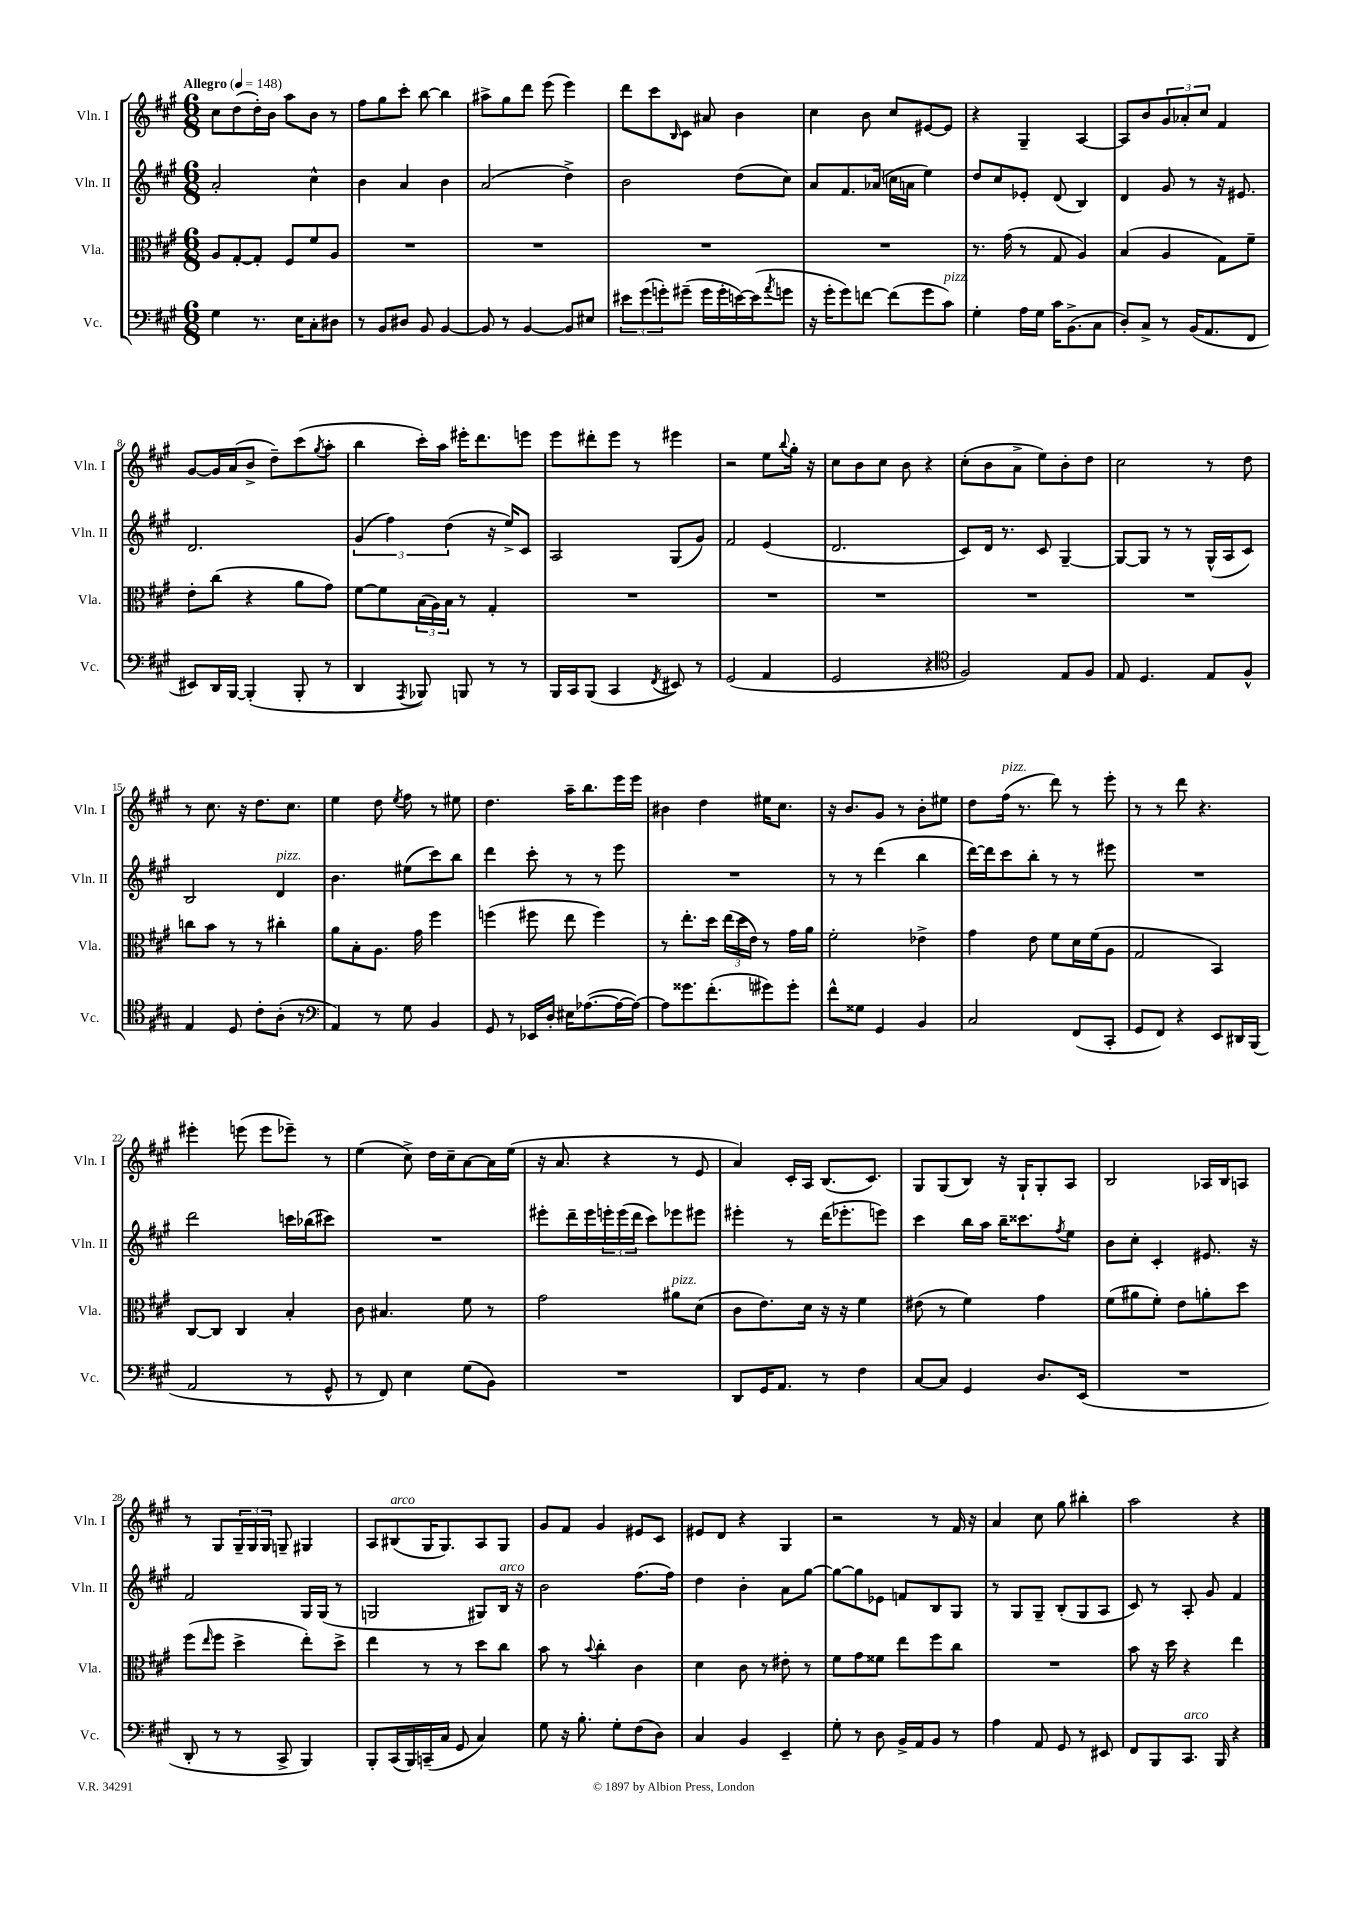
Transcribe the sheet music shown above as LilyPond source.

<<
\new StaffGroup <<
\new Staff = "s0" \with { instrumentName = "Vln. I" shortInstrumentName = "Vln. I" } {
    \clef treble \key a \major \numericTimeSignature \time 6/8 \tempo "Allegro" 4 = 148
    cis''8 d''8( d''16-.) b'16 a''8 b'8 r8 |
    fis''8 gis''8 cis'''8-. b''8~ b''4 |
    ais''8-> gis''8 d'''8 e'''8( e'''4) |
    d'''8 cis'''8 \grace { b16 } cis'8 ais'8 b'4 |
    cis''4 b'8 cis''8 eis'8~ eis'8 |
    r4 gis4-- a4~ |
    a8 b'8 \tuplet 3/2 { gis'8 aes'8-. cis''8 } fis'4 |
    gis'8~ gis'16 a'16( b'8-> d''8--) cis'''8( \acciaccatura { gis''8 } a''8-. |
    b''4 cis'''16-.) a''16 eis'''16-. d'''8. e'''8 |
    e'''8 dis'''8-. e'''8 r8 eis'''4 |
    r2 e''8 \appoggiatura { b''8 } gis''16-. r16 |
    cis''8 b'8 cis''8 b'8 r4 |
    cis''8-.( b'8 a'8-> e''8) b'8-. d''8 |
    cis''2 r8 d''8 |
    r8 cis''8. r16 d''8. cis''8. |
    e''4 d''8 \acciaccatura { e''8 } fis''8 r8 eis''8 |
    d''4. a''16-- b''8. e'''16 e'''16 |
    bis'4 d''4 eis''16 cis''8. |
    r16 b'8. gis'8 r8 b'8-. eis''8 |
    d''8 fis''16^\markup { \italic "pizz." }( r8. d'''8) r8 e'''8-. |
    r8 r8 d'''8 r4. |
    eis'''4-. e'''8( e'''8 ees'''8--) r8 |
    e''4( cis''8->) d''16 cis''16-- a'8~ a'16 e''16( |
    r16 a'8. r4 r8 e'8 |
    a'4) cis'16-. a16 b8.( cis'8.) |
    gis8 gis8( b8) r16 gis16-! gis8-. a8 |
    b2 aes16 b16 a8 |
    r8 gis8 \tuplet 3/2 { gis16-- gis16 gis16 } g8-- gis4 |
    a8 bis8^\markup { \italic "arco" }( gis16 gis8.) a8 gis8 |
    gis'8 fis'8 gis'4 eis'8 cis'8 |
    eis'8 d'8 r4 gis4 |
    r2 r8 fis'16 r16 |
    a'4 cis''8 gis''8 bis''4-. |
    a''2 r4 \bar "|." |
}
\new Staff = "s1" \with { instrumentName = "Vln. II" shortInstrumentName = "Vln. II" } {
    \clef treble \key a \major \numericTimeSignature \time 6/8
    a'2-. cis''4-^ |
    b'4 a'4 b'4 |
    a'2( d''4->) |
    b'2 d''8( cis''8) |
    a'8 fis'8. aes'16( c''16 a'16 e''4) |
    d''8 cis''8 ees'8-. d'8( b4) |
    d'4 gis'8 r8 r16 eis'8. |
    d'2. |
    \tuplet 3/2 { gis'4( fis''4) d''4( } r16 e''16->) cis'8 |
    a2 gis8( gis'8) |
    fis'2 e'4( |
    d'2. |
    cis'8) d'16 r8. cis'8 gis4~-- |
    gis8~ gis8 r8 r8 gis16-^( a16 cis'8) |
    b2 d'4^\markup { \italic "pizz." } |
    b'4. eis''8( cis'''8) b''8 |
    d'''4 cis'''8-. r8 r8 e'''8 |
    R2. |
    r8 r8 d'''4( b''4 |
    d'''16~) d'''16 cis'''8 b''8-. r8 r8 eis'''8 |
    R2. |
    d'''2 c'''16 bes''16( cis'''8) |
    R2. |
    eis'''8-. d'''16-- eis'''16 \tuplet 3/2 { e'''16-. e'''16( d'''16 } cis'''8) ees'''8 eis'''8 |
    eis'''4-. r8 d'''16( ees'''8.-. e'''8) |
    cis'''4 b''16 a''16 b''16-- cisis'''8. \acciaccatura { fis''8 } e''8 |
    b'8 cis''8-. cis'4-. eis'8. r16 |
    fis'2 gis16 gis16( r8 |
    g2 gis8) b16^\markup { \italic "arco" } r16 |
    b'2 fis''8.( fis''16) |
    d''4 b'4-. a'8 gis''8~ |
    gis''8~ gis''8 ees'8 f'8 b8 gis8 |
    r8 gis8 gis8-- b8-.( gis8 a8 |
    cis'8) r8 a8-. gis'8 fis'4 \bar "|." |
}
\new Staff = "s2" \with { instrumentName = "Vla." shortInstrumentName = "Vla." } {
    \clef alto \key a \major \numericTimeSignature \time 6/8
    a8 gis8~-. gis8-. fis8 fis'8 a8 |
    R2. |
    R2. |
    R2. |
    R2. |
    r8. gis'16( r8 gis8 a4) |
    b4( a4 gis8) fis'8-- |
    e'8-. cis''8( r4 a'8 gis'8) |
    fis'8~ fis'8 \tuplet 3/2 { b16( a16) b16 } r8 gis4-. |
    R2. |
    R2. |
    R2. |
    R2. |
    R2. |
    c''8 b'8 r8 r8 cis''4-. |
    a'8 b8-. a8. gis'16 fis''4 |
    f''4( fis''8 e''8 fis''4) |
    r8 e''8.-. d''16 \tuplet 3/2 { e''16( d''16 e'16) } r8 gis'16 a'16 |
    fis'2-. ees'4-> |
    gis'4 e'8 fis'8 d'16 fis'16( a8 |
    gis2 b,4) |
    cis8~ cis8 cis4 b4-. |
    cis'8 bis4. fis'8 r8 |
    gis'2 ais'8^\markup { \italic "pizz." } d'8( |
    cis'8 e'8.) d'16 r16 r16 fis'4 |
    eis'8( r8 fis'4) gis'4 |
    fis'8( ais'8 fis'8-.) e'8 a'8-. d''8 |
    fis''8( \grace { e''16 } fis''8 d''4-> e''8-.) d''8-> |
    e''4 r8 r8 d''8 cis''8 |
    b'8 r8 \appoggiatura { b'8 } cis''4-. cis'4 |
    d'4 cis'8 r8 eis'8-. r8 |
    fis'8 gis'8 fisis'8 e''8 fis''8 cis''8 |
    R2. |
    b'8 r16 d''16 r4 e''4 \bar "|." |
}
\new Staff = "s3" \with { instrumentName = "Vc." shortInstrumentName = "Vc." } {
    \clef bass \key a \major \numericTimeSignature \time 6/8
    gis4 r8. e16 cis8-. dis8 |
    r8 b,8 dis8 b,8 b,4~ |
    b,8 r8 b,4~ b,8 eis8 |
    \tuplet 3/2 { eis'8 gis'8( g'8-.) } gis'8--( gis'16 gis'16-. e'16~) e'16( \acciaccatura { a'8 } g'8 |
    r16 gis'16-. gis'8) f'8~ f'8( gis'8 cis'8^\markup { \italic "pizz." }) |
    gis4-. a16 gis16 cis'16 b,8.->( cis8 |
    d8-.) cis8-> r8 b,16( a,8. fis,8 |
    eis,8) d,16 b,,16~ b,,4-.( b,,8-. r8 |
    d,4 \acciaccatura { a,,8 } bes,,8) b,,8 r8 r8 |
    b,,16 cis,16 b,,8( cis,4 \acciaccatura { fis,8 } eis,8) r8 |
    gis,2( a,4 |
    gis,2 r4 |
    \clef tenor fis2) e8 fis8 |
    e8 d4. e8 fis8-^ |
    e4 d8 cis'8-. a8-.( r8 |
    \clef bass a,4) r8 gis8 b,4 |
    gis,8 r8 ees,16 d16-. eis16 aes8.~( aes16~ aes16~) |
    aes8 gisis'8. fis'8.-.( gis'8) gis'8-. |
    fis'8-^ gisis8 gis,4 b,4 |
    cis2 fis,8( cis,8-. |
    gis,8 fis,8) r4 e,8 dis,16 b,,16( |
    a,2 r8 gis,8-^ |
    r8 fis,8) e4 gis8( b,8) |
    R2. |
    d,8 gis,16 a,8. r8 fis4 |
    cis8~ cis8 gis,4 d8. e,16( |
    R2. |
    d,8-. r8 r8 cis,8-> b,,4) |
    b,,8-. cis,16( b,,16) c,16--( cis16 gis,8 cis4) |
    gis8 r16 b8.-. gis8-. fis8( d8) |
    cis4 b,4 e,4-- |
    gis8-. r8 d8 b,16-> a,16 b,8 r8 |
    a4 a,8 gis,8 r8 eis,8 |
    fis,8 b,,8 cis,8.^\markup { \italic "arco" } b,,16 r4 \bar "|." |
}
>>
>>
